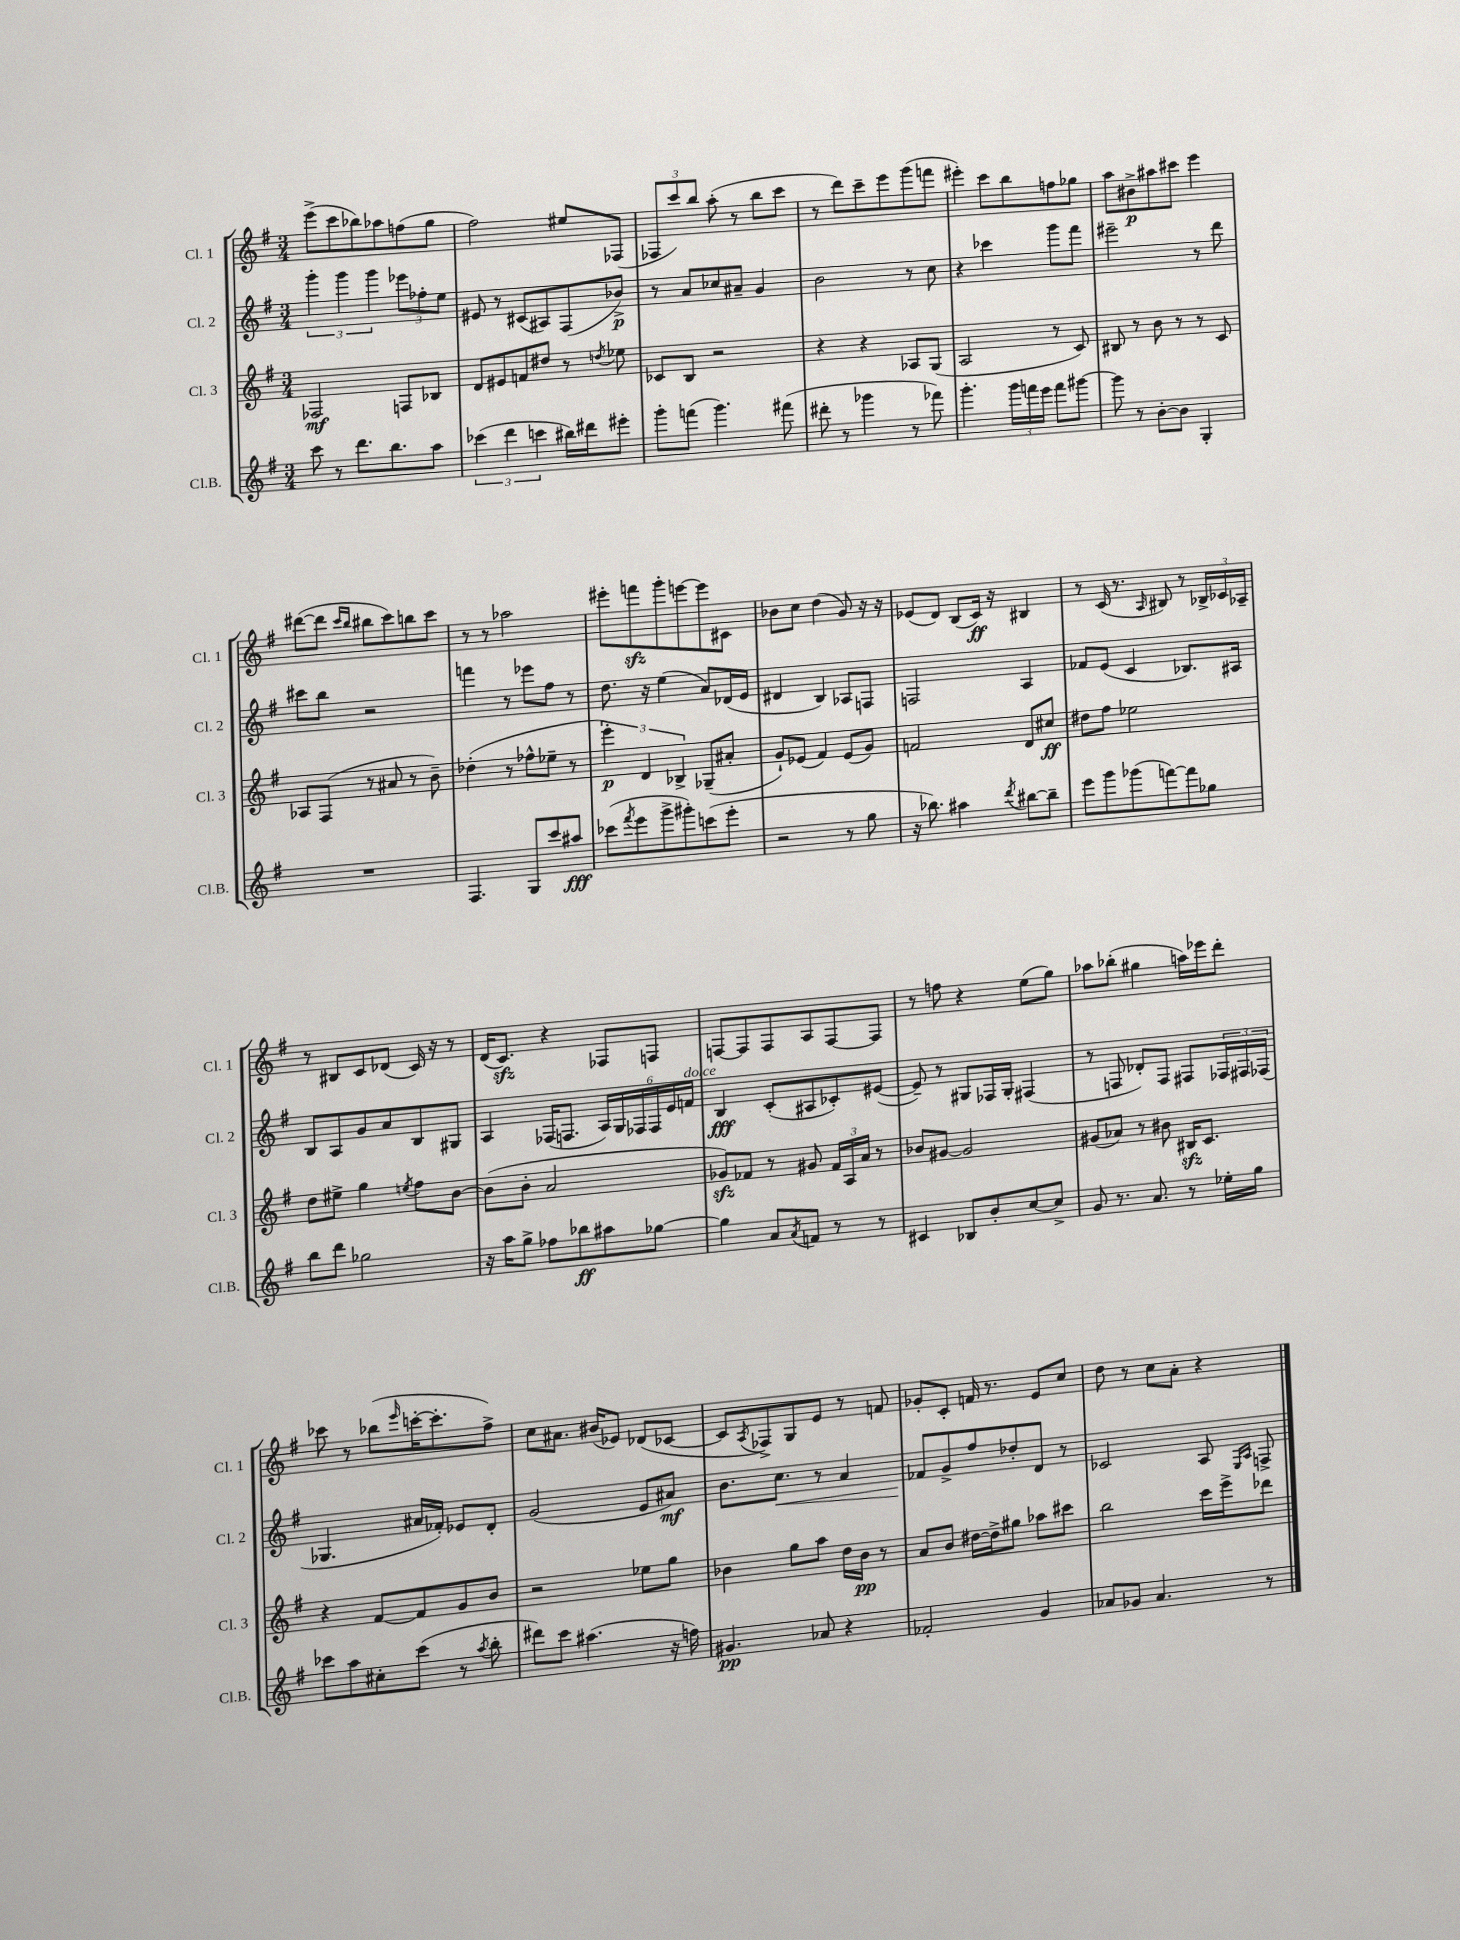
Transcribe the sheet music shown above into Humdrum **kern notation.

**kern	**kern	**kern	**kern
*staff4	*staff3	*staff2	*staff1
*clefG2	*clefG2	*clefG2	*clefG2
*k[f#]	*k[f#]	*k[f#]	*k[f#]
*M3/4	*M3/4	*M3/4	*M3/4
8ccc	2F-	6ggg'	(8eee^
8r	.	.	8ccc
.	.	6ggg	.
8.ddd	.	.	8bb-)
.	.	6ggg	.
.	.	.	8aa-
8.bb	.	.	.
.	8F	12eee-	(8ff
.	.	12ff-'	.
8aa	8B-	.	8gg
.	.	12ee	.
=	=	=	=
(6ccc-	8d	8e#	2ff#)
.	8e#	8r	.
6ddd	.	.	.
.	8f	(8c#	.
6ccc	.	.	.
.	8dd#	8A#)	.
16bb#)	8r	(8F#	8ee#
16ddd#	.	.	.
.	8qdd	.	.
8eee#'	8ee-	8b-^)	(8F-
=	=	=	=
8ggg'	8c-	8r	12F-
.	.	.	12ccc)
(8fff	8B	8a	.
.	.	.	12bb
4.ggg)	2r	8cc-	(8aa'
.	.	8a#~	8r
.	.	4g	8bb
(8fff#	.	.	8ccc
=	=	=	=
8ddd#'	4r	2b	8r
8r	.	.	8ddd)
4ggg-	4r	.	8ccc~
.	.	.	8eee
8r	8A-	8r	(8ggg
8fff-)	(8G	8cc	8fff
=	=	=	=
4.ggg'	2A	4r	4eee#')
.	.	4ccc-	8ccc
24ggg	.	.	8bb
24fff	.	.	.
24eee	.	.	.
8fff	8r	8ggg	8ff
[8ggg#	8c)	8fff#	8gg-
=	=	=	=
8ggg#]	8B#	2eee#~	8aa
8r	8r	.	8b#^
[8b'	8b	.	8aa#
8b]	8r	.	8ccc#
4G'	8r	8r	4eee
.	8c	8ddd	.
=	=	=	=
2.r	8A-	8ccc#	([8ddd#
.	(8F#	8bb	8ddd#]
.	.	.	16qqccc
.	.	.	16qqbb
.	8r	2r	8bb#
.	8a#	.	8ccc)
.	8r	.	8bb
.	8b~)	.	8ccc
=	=	=	=
4.F#	(4dd-'	4fff	8r
.	.	.	8r
.	8r	8r	2aa-
8G	8ff-^^	8eee-	.
8ccc	8ee-~	8ff#	.
8aa#	8r	8r	.
=	=	=	=
(8ccc-	6eee')	8.dd	8eee#'
8qfff#	.	.	.
8eee	.	.	8fff
.	6d	.	.
.	.	16r	.
8ggg^	.	(4ee	8ggg'
.	6B-^	.	.
8ggg#')	.	.	[8eee
(8ccc	(8G-~	8a)	8eee]
8eee'	8a#'	(16d-	8c#
.	.	16e	.
=	=	=	=
2r	8g`)	4d#	8b-
.	(8e-	.	8cc
.	4f#)	4B)	(4dd
8r	(8e-	8A-	8g)
8gg	8g)	8F	16r
.	.	.	16r
=	=	=	=
16r	2f	2F	(8e-
8.bb-)	.	.	.
.	.	.	8d)
4aa#	.	.	(8B
.	.	.	16c)
.	.	.	16r
8qddd	.	.	.
[8bb#	8d	4A	4B#
8bb#~]	8cc#	.	.
=	=	=	=
8eee	8dd#	8f-	8r
8ggg	8ff#	(8e	(16c
.	.	.	8.r
(8ggg-	2ee-	4c	.
.	.	.	16qqA
[8fff)	.	.	8B#)
8fff]	.	8.B-)	8r
8gg-	.	.	24B-^
.	.	.	24c-
.	.	16A#	.
.	.	.	24A-~
=	=	=	=
8bb	8dd	8B	8r
8ddd	8ee#^	8A	8B#
2gg-	4gg	8g	8c
.	.	8a	(8d-
.	8qee	.	.
.	8ff#	8B	16c)
.	.	.	16r
.	[8b	8G#	8r
=	=	=	=
16r	(8b]	4A	(16d
16aa	.	.	8.c)
8gg^	8b'	.	.
8ff-	2a	(16F-	4r
.	.	8.F	.
8bb-	.	.	.
8aa#	.	24A)	8F-
.	.	24G	.
.	.	24F-	.
[8gg-	.	24F-	8F
.	.	24e	.
.	.	24f	.
=	=	=	=
4gg-]	8g-)	4B	[8F
.	8f-	.	8F]
8a	8r	(8c'	8F
8qa	.	.	.
8f	8g#	8A#	8A
8r	24f-	8c-')	[8F
.	24A	.	.
.	24a	.	.
8r	8r	([8e#	8F]
=	=	=	=
4c#	8b-	8e#~])	8r
.	[8g#	8r	8ff
8B-	2g#]	8G#	4r
8b'	.	16F-	.
.	.	16G#'	.
[8cc	.	(4F#	(8ee
8cc^]	.	.	8gg)
=	=	=	=
8g	(8g#	8r	8aa-
8.r	8a-)	8F	(8bb-'
.	8r	8d-')	4gg#
8.a	.	.	.
.	8b#	8F	.
8r	16B#	8F#	16aa)
.	8.c	.	16eee-
16ee-'	.	24F-	8ddd'
.	.	24F#	.
16gg	.	.	.
.	.	(24F-	.
=	=	=	=
8ccc-	4r	4.G-	8ccc-
8aa	.	.	8r
8cc#'	[8f#	.	(8bb-
.	.	.	16qqeee
(8ccc-	8f#]	16a#	[16ccc'
.	.	16f-')	8.ccc']
8r	8g	8e-	.
8qaa	.	.	.
8bb'	8b	8d'	8ff#^)
=	=	=	=
8ddd#)	2r	(2g	8cc
8ccc	.	.	8.a#
(4.aa#	.	.	.
.	.	.	(16b#
.	.	.	8e-)
.	8ee-	8e	(8d-
16r	8gg	8a#)	[8c-
16ff)	.	.	.
=	=	=	=
4.g#	4b-	8.b	8c-]
.	.	.	8qA
.	.	.	8F-^)
.	.	8.cc	.
.	8gg	.	8G
8a-	8aa	8r	8e
4r	16dd	4a	8r
.	16b-	.	.
.	8r	.	8f
=	=	=	=
2f-'	8a	8f-	8g-'
.	8b	8g^	8c'
.	[16dd#	8ff#	16f
.	16dd#^]	.	8.r
.	8gg#	8dd-'	.
4g	8aa-	8d	8e
.	8ccc#	8r	8cc
=	=	=	=
8a-	2bb	2c-	8dd
8g-	.	.	8r
4.a-	.	.	8cc
.	.	.	8a'
.	16ccc	8A	4r
.	16eee^	.	.
.	.	16qqE	.
.	.	16qqA	.
8r	8ddd-	8F^	.
==	==	==	==
*-	*-	*-	*-
